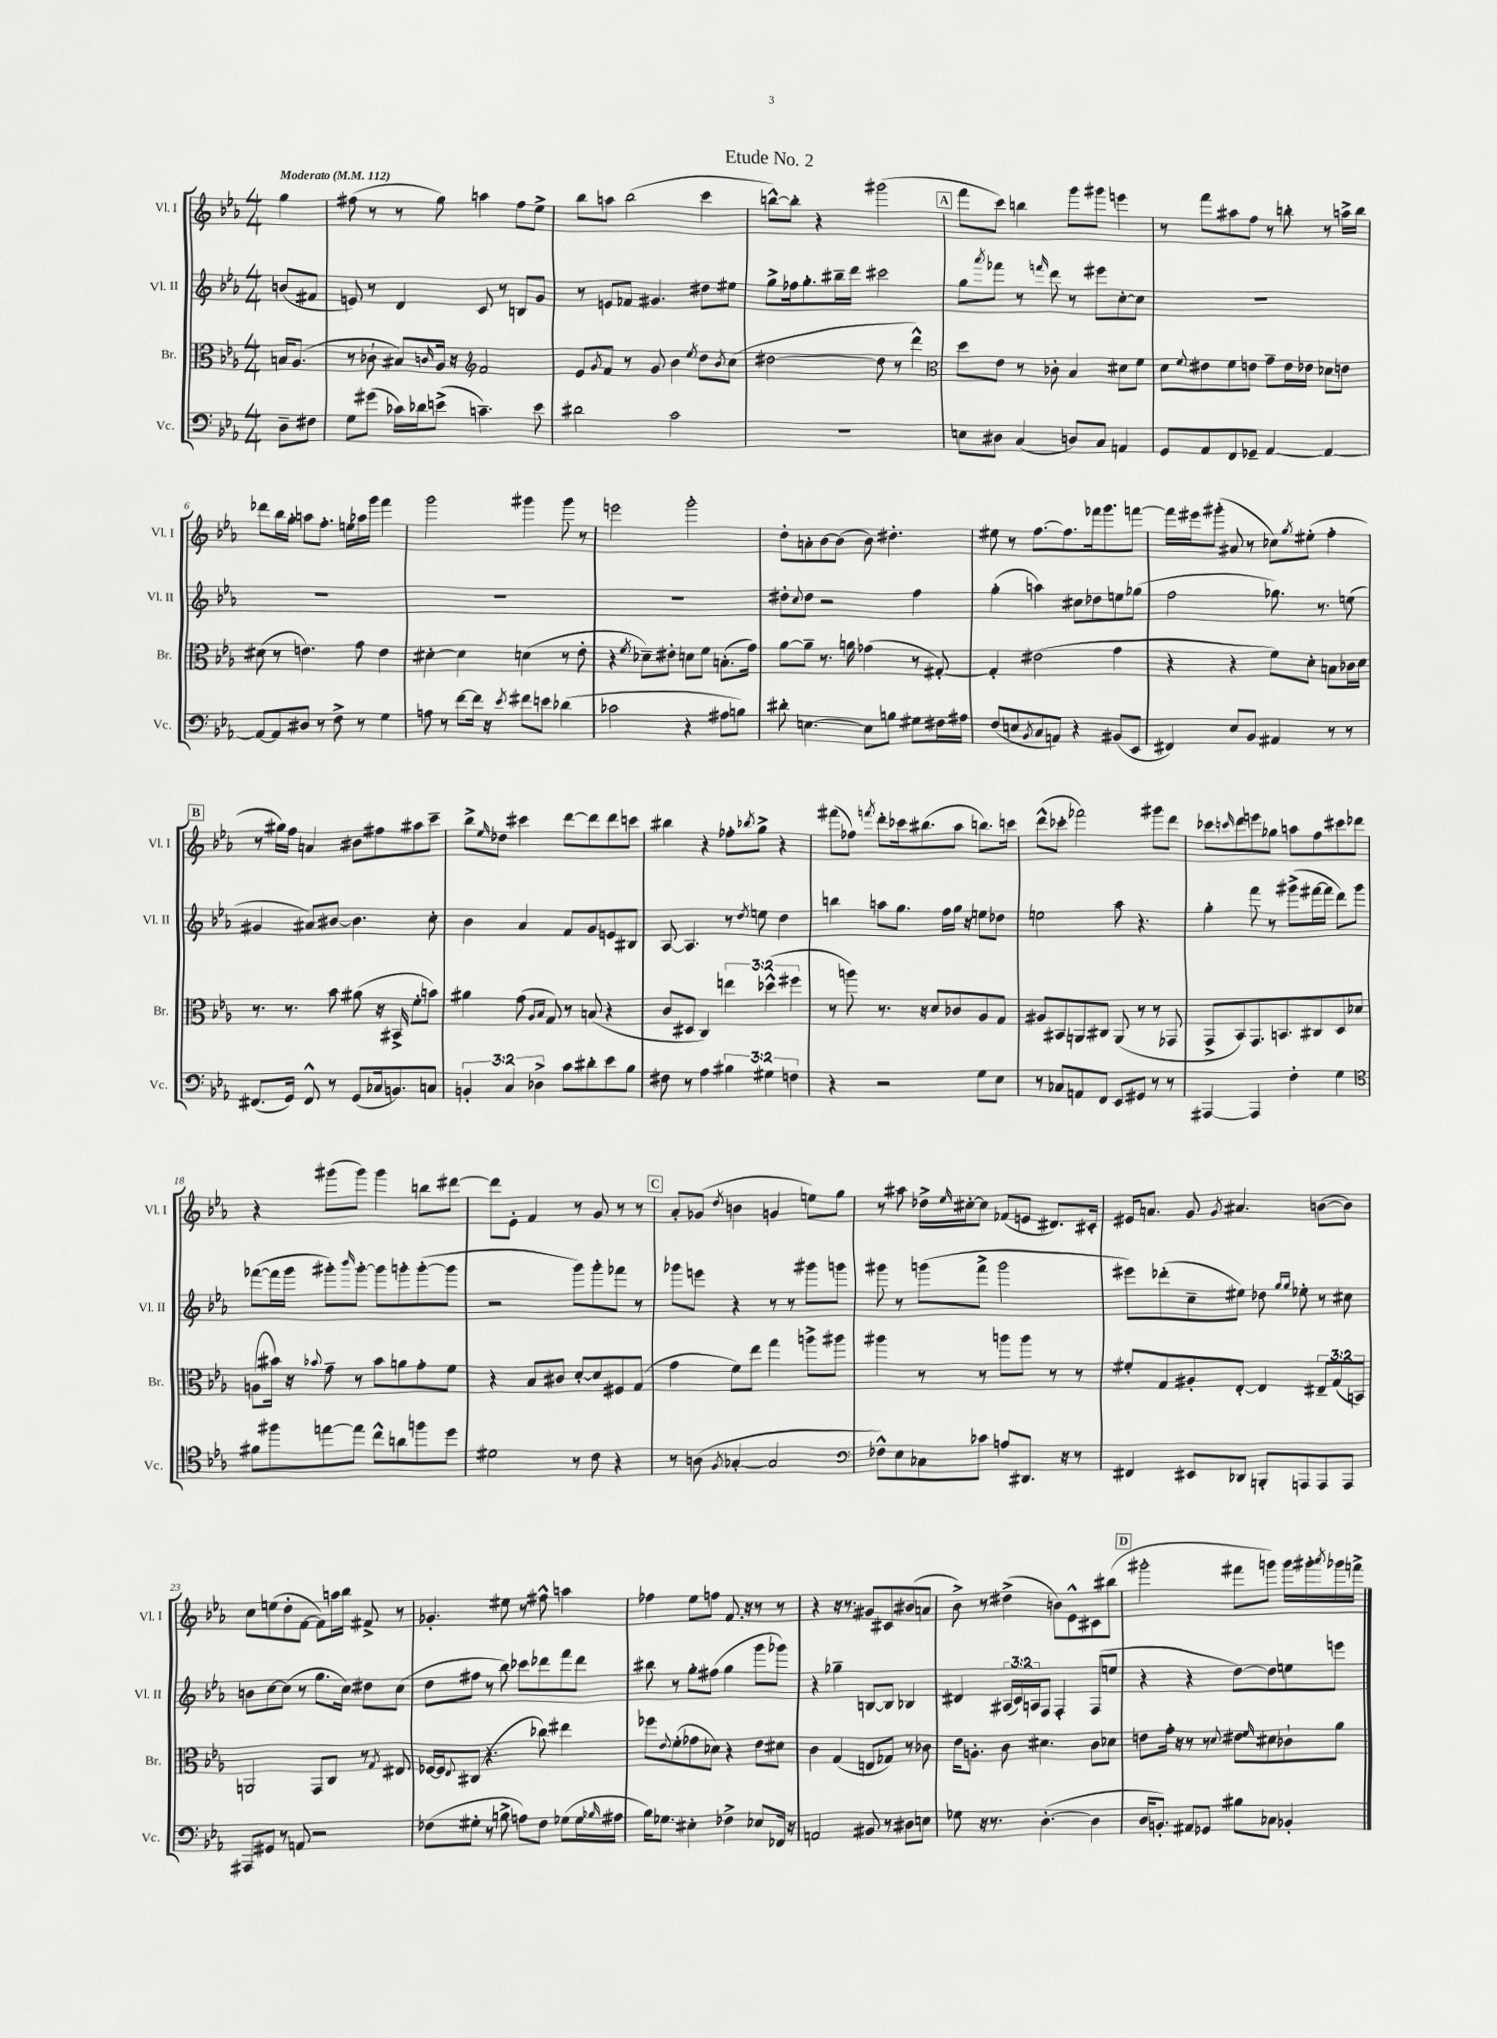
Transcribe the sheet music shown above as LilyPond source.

\header { title = "Etude No. 2" }
<<
\new StaffGroup <<
\new Staff = "s0" \with { instrumentName = "Vl. I" shortInstrumentName = "Vl. I" } {
    \clef treble \key ees \major \numericTimeSignature \time 4/4 \partial 4 \tempo "Moderato" 4 = 112
    g''4 |
    fis''8( r8 r8 g''8) a''4 fis''8 ees''8-> |
    bes''8 a''8 bes''2( c'''4 |
    b''8~-^) b''8-. r4 gis'''2( |
    \mark \markup { \box "A" } f'''8 c'''8) b''4 g'''8 gis'''8 e'''4 |
    r8 f'''8 ais''8 f''8 r8 b''8-. r8 a''16-> b''16 |
    des'''8 bes''16 g''16-. a''8 f''8.-. e''16 aes''16 g'''16 f'''4 |
    g'''2 gis'''4 gis'''8 r8 |
    e'''2 g'''2-. |
    d''8-. a'8-. bes'8~ bes'8( bes'8) dis''4.-. |
    eis''8 r8 f''8.~ f''8. fes'''16 g'''8. f'''8~ |
    f'''16 eis'''16 gis'''8-.( ais'8 r8 ces''8) \acciaccatura { g''8 } eis''8-.( f''4-. |
    \mark \markup { \box "B" } r8 gis''16) f''16 a'4 bis'8 fis''8 ais''8 c'''8-- |
    bes''8-> \grace { ees''16 } des''8 cis'''4 d'''8~ d'''8 d'''8 c'''8 |
    bis''4 r4 fes''8-. \acciaccatura { bes''8 } g''8-> r4 |
    fis'''8( fes''8) \acciaccatura { f'''8 } d'''8-. ces'''16 bis''8.( aes''8 b''8.) c'''16 |
    d'''8-^( ces'''8-. fes'''2) gis'''8 d'''8 |
    ces'''8 \grace { c'''16 } d'''8 e'''8 ges''8 a''8 f''8 cis'''8 des'''8 |
    r4 gis'''8( gis'''8) gis'''4 b''8 dis'''8~ |
    dis'''8 ees'8-. f'4 r8 g'8 r8 r8 |
    \mark \markup { \box "C" } aes'8-. ges'8( \acciaccatura { d''8 } b'4 g'4 e''8) g''8 |
    r8 ais''8 des''16-> \grace { ees''16 } cis''16~-. cis''8 fes'8( e'8 dis'8.) cis'16-. |
    eis'16 a'8. g'8 \acciaccatura { g'8 } ais'4. b'8~( b'8) |
    c''8 e''8( d''8-. f'8~ f'8) a''16 bes''16 fis'8-> r8 |
    ges'4.-. eis''8 r8 fis''8-^ a''4 |
    fes''4 ees''8 f''8 f'8. r16 r8 r8 |
    r4 r16 r8. gis'8 cis'8 bis'8( a'8 |
    bes'8->) r8 dis''4->( b'8) ees'8-^ cis'8 bis''8( |
    \mark \markup { \box "D" } gis'''2-. fis'''8 g'''8) g'''16 gis'''16-. \acciaccatura { aes'''8 } ges'''16 f'''16-> \bar "|." |
}
\new Staff = "s1" \with { instrumentName = "Vl. II" shortInstrumentName = "Vl. II" } {
    \clef treble \key ees \major \numericTimeSignature \time 4/4 \override Staff.TupletNumber.text = #tuplet-number::calc-fraction-text \partial 4
    b'8( fis'8 |
    e'8) r8 d'4 c'8 r8 b8 g'8 |
    r8 e'8 fes'8 gis'4. dis''8 eis''8 |
    g''8-> fes''16 g''8.-. bis''16-- d'''16 cis'''2 |
    \mark \markup { \box "A" } g''8 \acciaccatura { aes'''8 } fes'''8 r8 \grace { f'''16 } d'''8 r8 eis'''8 c''8~-. c''8 |
    R1 |
    R1 |
    R1 |
    R1 |
    dis''8-. \appoggiatura { c''8 } dis''8 r2 f''4 |
    g''4-.( a''4) cis''8 des''8 e''8 ges''8( |
    f''2 ges''8.) r8. e''8( |
    \mark \markup { \box "B" } gis'4 ais'8) bis'8~ bis'4. c''8-. |
    bes'4 aes'4 f'8 g'8 e'8 bis8 |
    aes8~ aes4. r8 \acciaccatura { d''8 } e''8 d''4 |
    b''4 a''8 g''8. f''16 g''16 r16 e''8 des''8 |
    e''2 aes''8 r4. |
    g''4-. f'''8 r8 gis'''8->( fis'''16~ fis'''16 d'''8) gis'''8 |
    fes'''8~( fes'''16 g'''16 gis'''8-.) \grace { bes'''16 } gis'''8~-. gis'''8 g'''8-. g'''8~-.( g'''8 |
    r2 g'''8) g'''8-. fes'''8 r8 |
    \mark \markup { \box "C" } ges'''8 e'''8 r4 r8 r8 gis'''8 g'''8 |
    gis'''8 r8 g'''8( f'''8-> g'''2 |
    eis'''8) des'''8-.( c''8-- eis''8) des''8 \grace { g''16 g''16 } ees''8-. r8 cis''8 |
    b'8 c''8~ c''8( r8 g''8. c''16) dis''8 c''8( |
    d''8 fis''8 r8 bes''8) ces'''8 des'''8 f'''8 des'''8 |
    bis''8 r8 g''8-. fis''8( g''4 g'''8 ges'''8) |
    r4 ges''4-- b8~ b8 bes4 |
    dis'4 \tuplet 3/2 { ais16( c'16) a16 } f8 f4-. f8( e''8 |
    \mark \markup { \box "D" } r4 r4 d''8~) d''8 e''8 e'''8 \bar "|." |
}
\new Staff = "s2" \with { instrumentName = "Br." shortInstrumentName = "Br." } {
    \clef alto \key ees \major \numericTimeSignature \time 4/4 \override Staff.TupletNumber.text = #tuplet-number::calc-fraction-text \partial 4
    b16 aes8.( |
    r8 ces'8-! bis8) \grace { c'16 } aes16 r16 \clef treble f'2 |
    ees'8 \acciaccatura { g'8 } f'8 r8 g'8 bes'4 \acciaccatura { ees''8 } d''8 \acciaccatura { bes'8 } c''8( |
    dis''2~ dis''8 r8 d'''4-^) |
    \mark \markup { \box "A" } \clef alto d''8 ees'8 r8 ces'8-. bes4 dis'8 f'8 |
    d'8 \appoggiatura { f'8 } eis'8 f'8 e'8 g'8-- e'16 ees'16 des'8 e'8 |
    dis'8( r8 e'4.) g'8 e'4 |
    dis'4~-. dis'4 d'4( r8 ees'8-. |
    r4 \acciaccatura { f'8 } des'8--) eis'8-. d'8 f'8 b8.-.( g'16) |
    aes'8~ aes'8-- r8. a'16 ges'4( r8 gis8~-.) |
    gis4-. eis'2( g'4 |
    r4 r4 f'8) d'8-. b8 ces'16 d'16 |
    \mark \markup { \box "B" } r8. r8. bes'8 ais'8( r16 bis,16-> f'8-. b'8) |
    ais'4 g'8( \grace { aes16 bes16 } g8) r8 b8( r4 |
    c'8 dis8 c4) \tuplet 3/2 { e''4 des''4-^( fis''4 } |
    r8 a''8) r8. r16 d'8 ces'8 aes8 g8 |
    ais8 bis,8 a,8 cis8 a,8( r8 r8 ges,8 |
    g,8-> bes,8) g,8. b,8. cis8 d8 des'8 |
    a8( bis'16) r16 \appoggiatura { bes'8 } g'8-- r8 bes'8 a'8 g'8-. f'8 |
    r4 bes8 cis'8 d'8~-. d'8 fis8 g8( |
    \mark \markup { \box "C" } g'4 f'8) ees''8 g''4 a''8-> ais''8 |
    ais''4 r8 r8 a''8 a''8 r8 r8 |
    fis'8-. g8 ais8-. ees8~-. ees4 \tuplet 3/2 { eis8-- g8( b,8) } |
    a,2 g,8 c8 r8 \acciaccatura { g8 } eis8 |
    fes16~ fes16 \appoggiatura { ees8 } cis8( r4. ces''8) eis''4 |
    fes''8 \appoggiatura { ees'8 } f'8-.( ges'8 des'8) r4 ees'8 dis'8 |
    c'4 g4( e8 ges8) r8 ces'8 |
    ees'16 a8.-. c'8 dis'4. c'8 des'8 |
    \mark \markup { \box "D" } e'8 g'16-. r16 r8 r8 \appoggiatura { d'8 } eis'8 \grace { f'16 } dis'8 ces'8-! aes'8 \bar "|." |
}
\new Staff = "s3" \with { instrumentName = "Vc." shortInstrumentName = "Vc." } {
    \clef bass \key ees \major \numericTimeSignature \time 4/4 \override Staff.TupletNumber.text = #tuplet-number::calc-fraction-text \partial 4
    d8-- fis8 |
    g8 gis'8( ces'16) des'16 e'8->( c'4.--) e'8 |
    dis'2 c'2 |
    R1 |
    \mark \markup { \box "A" } e8 dis8 c4( d8) c8 a,4 |
    g,8 aes,8 f,8 ges,8-- aes,4~ aes,4~ |
    aes,8~ aes,8 dis8 r8 f8-> r8 g4 |
    a8 r8 f'8~ f'16 r16 \acciaccatura { ees'8 } fis'8 e'8 des'4( |
    ces'2 r4 ais8 b8) |
    dis'8-. e4.~ e8 b8 gis8 fis16 ais16 |
    f8( e8 \acciaccatura { bes,8 } c8 a,8) r4 bis,8( ees,8 |
    fis,4) ees8 bes,8 ais,4 r8 r8 |
    \mark \markup { \box "B" } fis,8.( g,16) fis,8-^ r8 g,8( ces16 b,8.) c8 |
    \tuplet 3/2 { b,4-. c4 des4-> } c'8 dis'8-. ees'8 bes8 |
    fis8 r8 aes4 \tuplet 3/2 { bis4 gis4 f4 } |
    r4 r2 g8 ees8 |
    r8 ces8 a,8 f,8 ees,8 gis,8 r8 r8 |
    ais,,4~ ais,,4 f4-. g4 |
    \clef tenor fis'8 fis''8 e''8~ e''8 c''8-^ a'8 f''8 d''8 |
    dis'2 r8 c'8 r4 |
    \mark \markup { \box "C" } r8 a8( \acciaccatura { f8 } ges4~-. ges2 |
    \clef bass fes8-^) ees8 ces8 ces'8 a8 dis,8. r16 r8 |
    fis,4 eis,8 des,8 b,,8-. a,,8 a,,8 a,,8 |
    ais,,8 gis,8 r8 a,8 r2 |
    fes8( gis8-. r8 b8-> a8) fes8 ges8( ges16 \grace { bes16 } ais16 |
    bes16) ges8. eis4-. fes4-> ees8 fes,16 r16 |
    a,2 bis,8 r8 dis8 e8 |
    ges8 r16 r8. d4.~-.( d4 |
    \mark \markup { \box "D" } d16 b,8.-.) ais,8 ges,8 bis8 ces8 bes,4-. \bar "|." |
}
>>
>>
